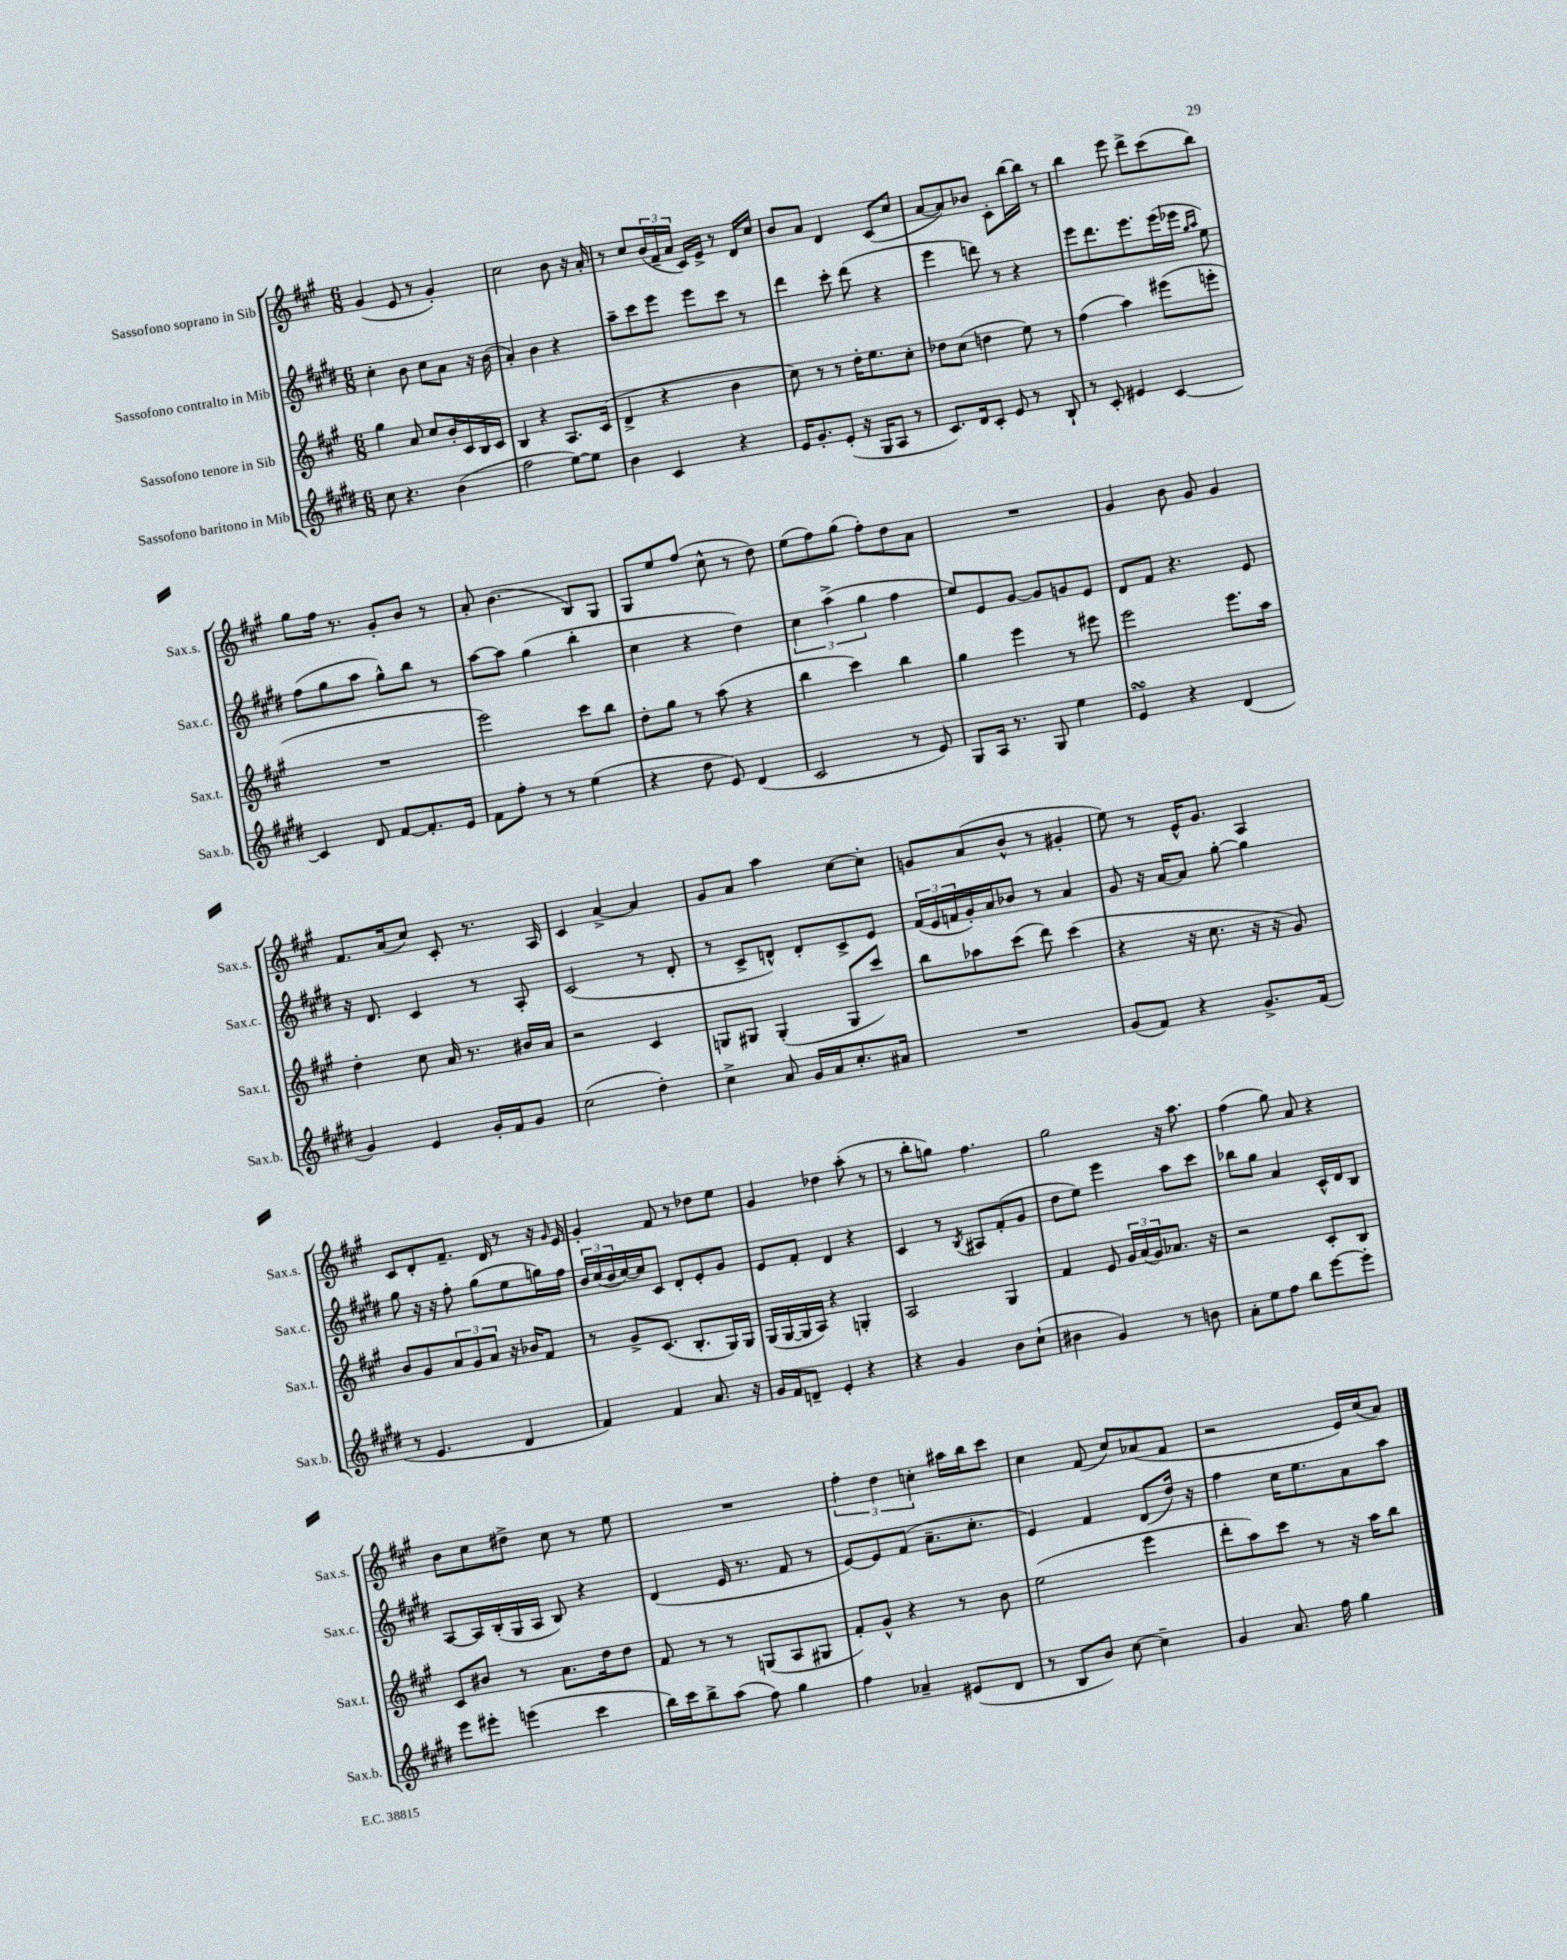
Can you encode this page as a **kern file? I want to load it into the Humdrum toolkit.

**kern	**kern	**kern	**kern
*staff4	*staff3	*staff2	*staff1
*clefG2	*clefG2	*clefG2	*clefG2
*k[f#c#g#d#]	*k[f#c#g#]	*k[f#c#g#d#]	*k[f#c#g#]
*M6/8	*M6/8	*M6/8	*M6/8
8cc#\	4gg#\	4cc#'\	(4g#/
4.r	.	.	.
.	8a/	8b\	8e/
.	8cc#/L	8cc#\L	8r
(4b\	16b'/L	8a\J	4g#'/)
.	16c#/	.	.
.	16B/	16r	.
.	16c#/JJ	(16b\	.
=	=	=	=
2ff#\	4B/	4a'/)	2cc#\
.	4r	4b\	.
[8ee\L)	8.A/L	4r	8b\
8ee\]J	.	.	16r
.	(16c#/Jk	.	16a'/
=	=	=	=
4b\	4d^/	8aa~\L	8r
.	.	8ccc#\	8cc#/L
4c#/	4r	8eee\J	(24b/L
.	.	.	24f#~/
.	.	.	24a/JJ
.	.	8eee\L	16c#/LL)
.	.	.	16e^/JJ
4r	4b\	8ccc#\J	8r
.	.	8r	16d/LL
.	.	.	16cc#/JJ
=	=	=	=
16e/LK	8cc#\)	4ddd#\	8b/L
8.g#'/	.	.	.
.	8r	.	8a/J
(8e'/J	8r	8ccc#'\	4d/
16r	16dd'\LK	(8ddd#\	.
16G#/LK	8.ee\	.	.
8A/J	.	4r	(8c#/L
8r	8cc#'\J	.	8cc#/J
=	=	=	=
8.c#/L)	8dd-\L	4eee\	[8a/L
.	(8cc#\J	.	8a/])
16d#/k	.	.	.
8c#'/J	4dd\	8ddd\)	8b-/J
8e/	.	8r	8c#'\L
8r	8ee\)	4r	[16bb\L
.	.	.	16bb\]JJ
8B`/	8r	.	8r
=	=	=	=
8r	(4ff#\	8eee\L	4bb\
8c#'/	.	8.ddd#\	.
4e#/	4aa\)	.	8eee\
.	.	8.eee\	.
.	.	.	8ddd^\L
[4c#/	(8eee#\L	(16eee\L	(8ccc#\
.	.	16eee-\JJ	.
.	.	16qqgg#/LL	.
.	.	16qqaa/JJ	.
.	8eee'\J	8ee\)	8bb\J)
=	=	=	=
4c#/]	2.r	(8ff#\L	8gg#\L
.	.	8gg#\	16ff#\Jk
.	.	.	8.r
8d#/	.	8aa\J	.
[8f#/L	.	8gg#^^\L)	8g#'/L
8.f#'/]	.	8bb\J	8b/J
.	.	8r	8r
16e/Jk	.	.	.
=	=	=	=
8f#\L	2eee\)	[8aa\L	8a'/
8ff#'\J	.	8aa\]J	(4.b\
8r	.	(4gg#\	.
8r	.	.	.
(4ee\	8ccc#\L	4bb'\	8B/L)
.	8bb\J	.	8G#/J
=	=	=	=
4r	8dd'\L	4cc#\	8G#/L
.	8gg#\J	.	8ee/
8dd#\	8r	4r	(8ff#/J
8e/)	(8aa\	.	8cc#^^\
(4d#/	4r	4dd#\)	8r
.	.	.	8dd\)
=	=	=	=
2c#/	4bb\	6cc#\	(8ee\L
.	.	.	8ff#\)
.	.	(6aa^\	.
.	4ccc#\)	.	(8gg#\J
.	.	6gg#\	.
.	.	.	8ff#'\L)
8r	4bb\	4ff#\	8dd\
8e/)	.	.	8a\J
=	=	=	=
8G#/L	4gg#\	8ee/L)	2.r
16A/Jk	.	8e/	.
8.r	.	.	.
.	4eee\	[8g#/J	.
8G#/	.	8g#/]L	.
4ee\	8r	8g/	.
.	8eee#\	8e/J	.
=	=	=	=
4e/	2eee\	8d#/L	4g#/
.	.	8f#/J	.
4r	.	4.r	8b\
.	.	.	8g#/
(4d#/	8.eee\L	.	4g#/
.	.	8e/	.
.	16aa\Jk	.	.
=	=	=	=
4g#/)	4dd'\	16r	8.f#/L
.	.	8.d#/	.
.	.	.	(16a/k
4e/	8cc#\	4c#/	8cc#/J)
.	16a/	.	8c#'/
.	8.r	.	.
16g#'/LL	.	8r	8.r
16f#/J	.	.	.
8g#/J	16b#/LL	8A'/	.
.	16a/JJ	.	16A/
=	=	=	=
(2cc#\	2r	(2c#/	4c#/
.	.	.	[4a^/
4dd#'\)	4c#/	8r	4a/]
.	.	8d#'/	.
=	=	=	=
4cc#^\	8G/L	8r	8g#/L
.	8G#/J	8c#^/L	8a/J
8a/	(4G#'/	8d^^/J)	4aa\
16g#/LL	.	8d'/L	.
16a/J	.	.	.
8.cc#'/	8G#/L	8c#^/	[8cc#\L
.	8ccc#/J)	8e/J	8cc#'\]J
16a#/Jk	.	.	.
=	=	=	=
2.r	8bb\L	(24f#/LL	8g/L
.	.	24e/	.
.	.	24f/	.
.	8aa-\	16g#'/)	(8a/
.	.	16a/J	.
.	(8ccc#\J	8b-/J	8b^^/J
.	8ddd\)	8r	8r
.	(4ccc#\	4a/	4g#'/
=	=	=	=
(8g#/L	4r	8g#/	8ee\)
8f#/J)	.	16r	8r
.	.	[16a/LK	.
4r	16r	8a/]J	16e^^/LK
.	8.cc#\	.	8.g#/J
.	.	[8gg#'\	.
8.g#^/L	16r	4gg#\]	4A/
.	16r	.	.
.	8g#/)	.	.
(16f#/Jk	.	.	.
=	=	=	=
8r	8b/L	8gg#\	8c#/L
4.e/	8g#/	16r	8d'/
.	.	16r	.
.	12a/	8ff#'\	8.f#~/J
.	12g#/	.	.
.	.	(8gg#\L	.
.	12a/J	.	.
.	.	.	16d/
4d#/	16r	8ee\	8r
.	16b-/LK	.	.
.	8f#/J	16gg\L)	16r
.	.	.	16qqg#/
.	.	16ff#\JJ	16e/
=	=	=	=
4f#/)	8r	24b/LL	4g#'/
.	.	(24cc#/	.
.	.	24b/	.
.	8g#^/L	[16cc#/)	.
.	.	16cc#/]J	.
4f#/	(8.c#/J	8c#/J	8f#/
.	.	8d#'/L	8r
.	8.B'/L	.	.
8.a/	.	8e'/	8dd-\L
.	16G#/L)	8g#/J	8ee\J
16r	16G#/JJ	.	.
=	=	=	=
16g#/LL	(16G#/LL	8e/L	4g#/
16f#/J	[16G#/	.	.
8d~/J	16G#/]	8f#'/J	.
.	16A/JJ)	.	.
4e'/	4r	4d#/	4dd-\
4r	4G'/	4r	(8aa'\
.	.	.	8r
=	=	=	=
4r	2A/	4c#/	8r
.	.	.	8bb'\L
4g#/	.	8r	8gg\J)
.	.	8qB/	.
.	.	8A#/L	4.ff#\
8b\L	4G#/	(8f#'/	.
(8cc#`\J	.	8g#/J	.
=	=	=	=
4b#\	4f#/	8dd#\L	2gg#\
.	.	8ee\J)	.
4g#/)	8e/	4eee\	.
.	24g#/LL	.	.
.	(24a/	.	.
.	24g#/J)	.	.
8r	8.a-/J	8aa\L	16r
.	.	.	8.aa\
8b\	.	8ccc#\J	.
.	16r	.	.
=	=	=	=
8a'\L	2r	8bb-\L	(4ff#\
8ee\	.	8gg#\J	.
8ff#\J	.	4a/	8gg#\)
8bb\L	.	.	8a/
[8eee\	8c#'/L	16c#^^/LL	4r
.	.	16d#/J	.
8eee'\]J	8B/J	8B/J	.
=	=	=	=
8eee\L	8c#/L	[8A/L	8b\L
8eee#'\J	8b#/J	16A/]L	8cc#\
.	.	(16B'/	.
(4eee\	8r	16G#/	8dd#^\J
.	.	16A/JJ	.
.	8.a\L	8B/)	8cc#\
4ccc#\	.	4r	8r
.	16dd\k	.	.
.	8dd\J	.	8ee\
=	=	=	=
16bb\LL)	8f#/	(4d#/	2.r
16ccc#\J	.	.	.
8bb^\	8r	.	.
(8aa\J	8r	16e/	.
.	.	8.r	.
8ff#\)	(8G/L	.	.
4gg#\	8A/	8f#/	.
.	8G#/J	8r	.
=	=	=	=
4ff#\	8f#'/L)	[8e/L)	6ff#'\
.	8g#^^/J	8e/]	.
.	.	.	6dd\
4a-~/	4r	(8f#/J	.
.	.	.	6cc'\
.	.	8.a~\L	.
(8e#/L	8r	.	16aa#\LL
.	.	8.cc#'\J	16bb\J
8d#/J	8b\	.	8ccc#\J
=	=	=	=
8r	(2ee\	4e/)	4cc#\
8B/L	.	.	.
8b/J)	.	4f#/	(8f#/
[8cc#\	.	.	8cc#/L)
4cc#~\]	4eee\	(8d#/L	(8a-/
.	.	16dd#/Jk)	8f#/J
.	.	16r	.
=	=	=	=
4g#/	8ddd'\L	4ff#\	2r
.	8aa\)	.	.
8.a/	8ccc#\J	16cc#\LK	.
.	.	8.ee\	.
.	8r	.	.
16ff#\	.	.	.
4gg#\	16r	8a\	16e/LL)
.	16aa\LK	.	(16cc#/J
.	8bb\J	8aa\J	8a/J)
==	==	==	==
*-	*-	*-	*-
